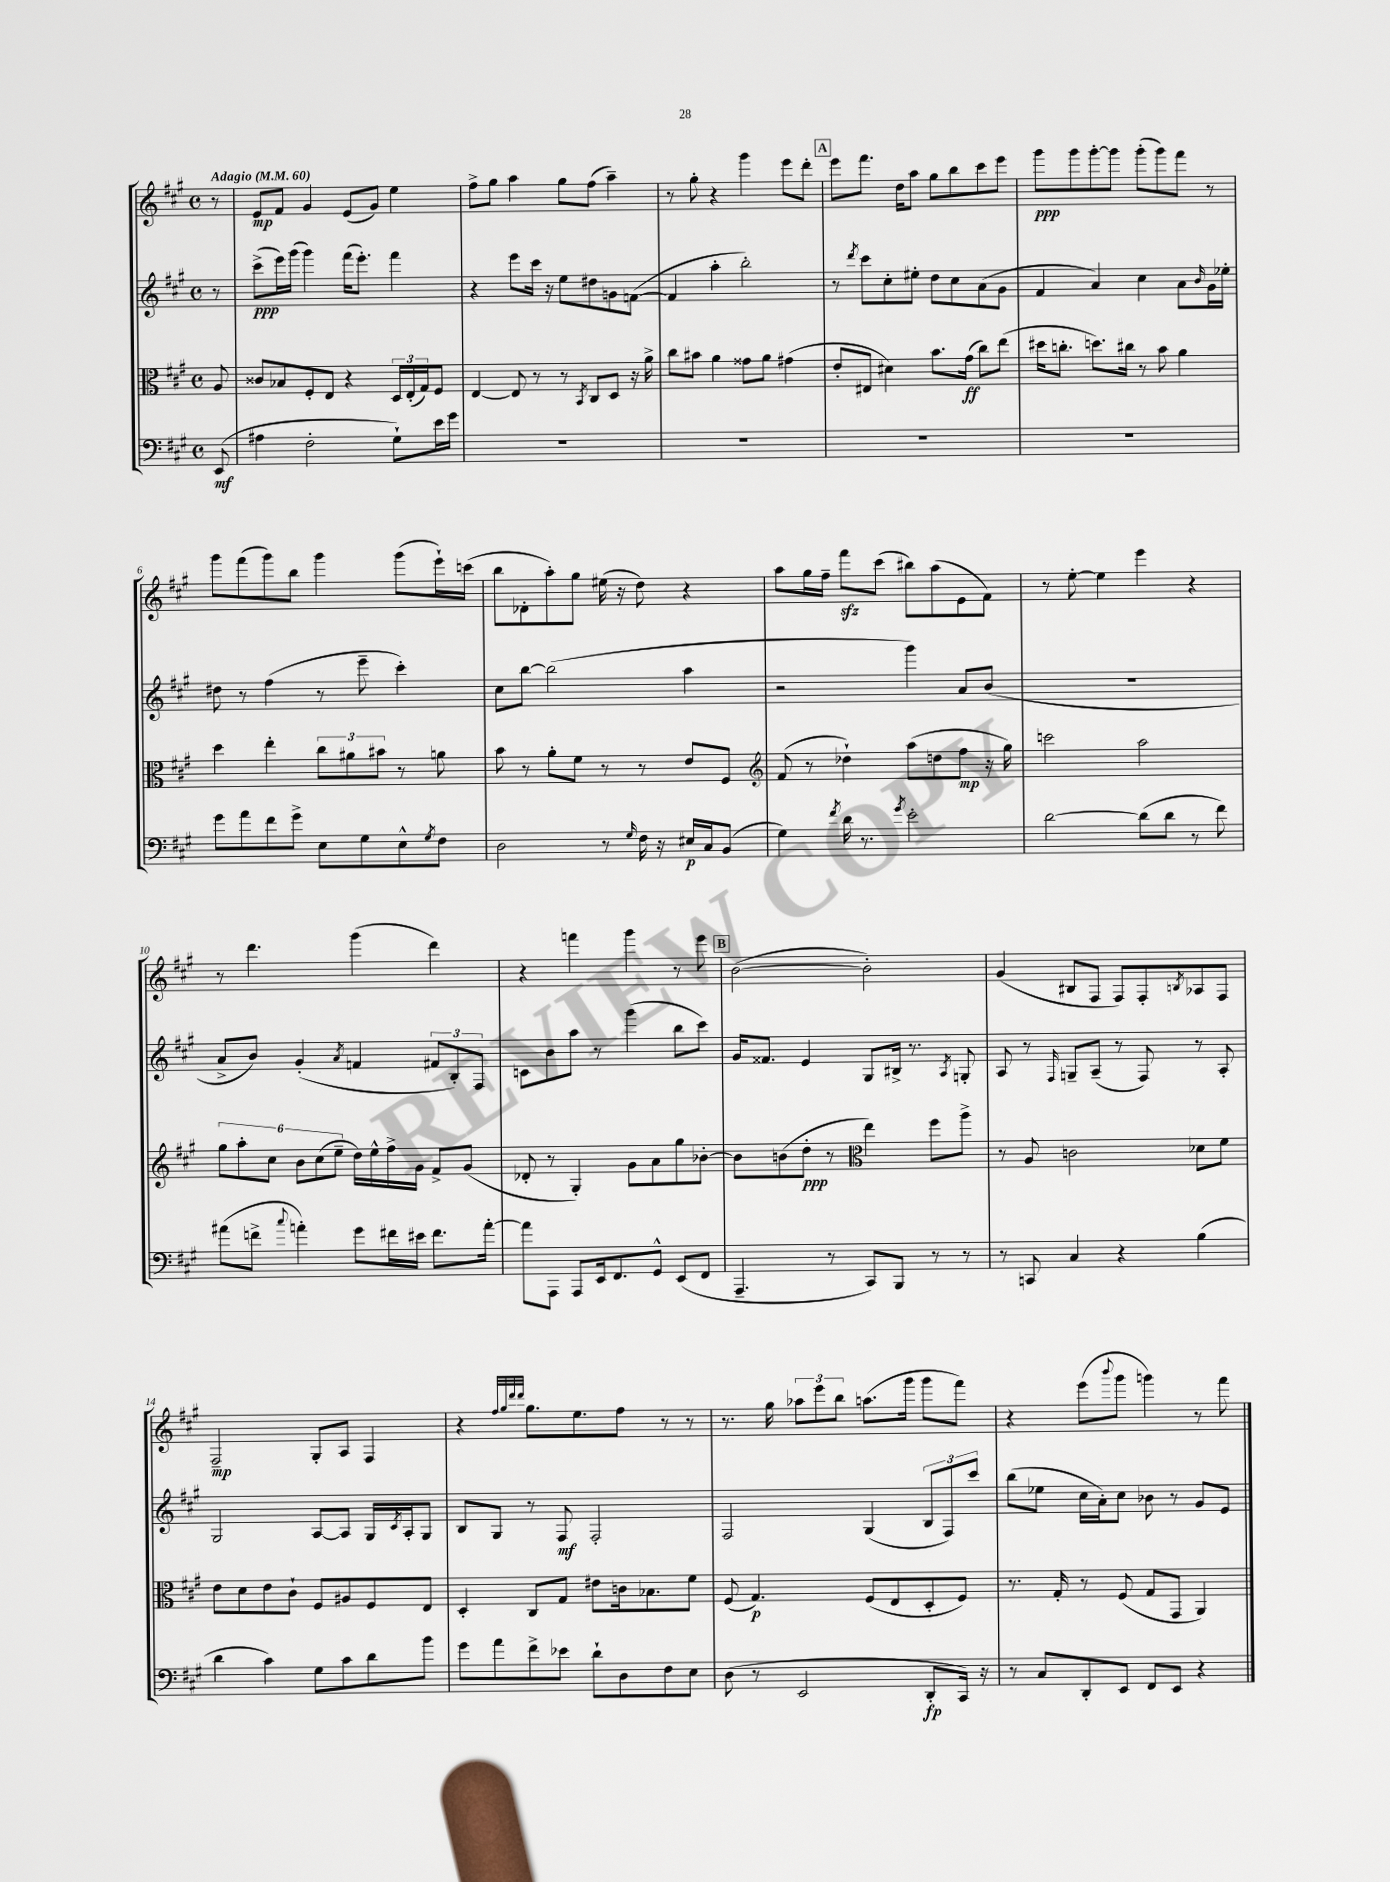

**kern	**dynam	**kern	**dynam	**kern	**dynam	**kern	**dynam
*part4	*part4	*part3	*part3	*part2	*part2	*part1	*part1
*staff4	*staff4	*staff3	*staff3	*staff2	*staff2	*staff1	*staff1
*clefF4	*	*clefC3	*	*clefG2	*	*clefG2	*
*k[f#c#g#]	*	*k[f#c#g#]	*	*k[f#c#g#]	*	*k[f#c#g#]	*
*M4/4	*	*M4/4	*	*M4/4	*	*M4/4	*
*met(c)	*	*met(c)	*	*met(c)	*	*met(c)	*
*MM60	*	*MM60	*	*MM60	*	*MM60	*
=	=	=	=	=	=	=	=
!	!	!	!	!	!	!LO:TX:a:B:t=Adagio	!
(8EE/	mf	8A/	.	8r	.	8r	.
=1	=1	=1	=1	=1	=1	=1	=1
4A#X\	.	8c##X/L	.	(8ccc#^\L	ppp	8e/L	mp
.	.	8B-X/	.	16eee\L)	.	8f#/J	.
.	.	.	.	(16ggg#\JJ	.	.	.
2F#'\	.	8F#'/	.	4ggg#\)	.	4g#/	.
.	.	8E/J	.	.	.	.	.
.	.	4r	.	(16fff#\KL	.	(8e/L	.
.	.	.	.	8.eee'\J)	.	.	.
.	.	.	.	.	.	8g#/J)	.
8G#`\L)	.	24D/LL	.	4fff#\	.	4ee\	.
.	.	(24E'/	.	.	.	.	.
.	.	24G#/J)	.	.	.	.	.
16e\L	.	8F#/J	.	.	.	.	.
16g#\JJ	.	.	.	.	.	.	.
=2	=2	=2	=2	=2	=2	=2	=2
1r	.	[4E/	.	4r	.	8ff#^\L	.
.	.	.	.	.	.	8gg#\J	.
.	.	8E/]	.	8eee\L	.	4aa\	.
.	.	8r	.	16ccc#\Jk	.	.	.
.	.	.	.	16r	.	.	.
.	.	8r	.	8ee\L	.	8gg#\L	.
.	.	8qBB/	.	.	.	.	.
.	.	8C#/L	.	8dd#X\	.	(8ff#\J	.
.	.	8D/J	.	8gn\	.	4aa~\)	.
.	.	16r	.	([8fn\J	.	.	.
.	.	16a^\	.	.	.	.	.
=3	=3	=3	=3	=3	=3	=3	=3
1r	.	8cc#\L	.	4f/]	.	8r	.
.	.	8b#X\J	.	.	.	8gg#'\	.
.	.	4a\	.	4aa'\	.	4r	.
.	.	8g##X\L	.	2bb'\)	.	4ggg#\	.
.	.	8a\J	.	.	.	.	.
.	.	(4g#X\	.	.	.	8eee\L	.
.	.	.	.	.	.	8ddd'\J	.
!!LO:REH:place=s1:t=A
=4	=4	=4	=4	=4	=4	=4	=4
1r	.	8e'/L	.	8r	.	8eee\L	.
.	.	.	.	8qddd/	.	.	.
.	.	8E#X/J	.	8ccc#\L	.	8.fff#\J	.
.	.	4d#X\)	.	8cc#'\	.	.	.
.	.	.	.	.	.	16dd\KL	.
.	.	.	.	8ee#X'\J	.	8aa\J	.
.	.	8.b\L	.	8dd\L	.	8gg#\L	.
.	.	.	.	8cc#\	.	8bb\	.
.	.	(16g#\Jk	ff	.	.	.	.
.	.	8cc#\L)	.	(8a\	.	8ccc#\	.
.	.	(8ee\J	.	8g#\J	.	8eee\J	.
=5	=5	=5	=5	=5	=5	=5	=5
1r	.	16dd#X\KL	.	4f#/	.	8ggg#\L	ppp
.	.	8.ccn'\J	.	.	.	.	.
.	.	.	.	.	.	8ggg#\	.
.	.	8.ddn\L)	.	4a/)	.	[8ggg#'\	.
.	.	.	.	.	.	8ggg#\J]	.
.	.	16cc#X\Jk	.	.	.	.	.
.	.	8r	.	4cc#\	.	(8ggg#'\L	.
.	.	8b\	.	.	.	8ggg#\)	.
.	.	4a\	.	8a\L	.	8fff#\J	.
.	.	.	.	16qqb/	.	.	.
.	.	.	.	16g#\L	.	8r	.
.	.	.	.	16ee-X'\JJ	.	.	.
!!LO:LB:g=z
=6	=6	=6	=6	=6	=6	=6	=6
8g#\L	.	4dd\	.	8dd#X\	.	8ggg#\L	.
8a\	.	.	.	8r	.	(8fff#\	.
8f#\	.	4ee'\	.	(4ff#\	.	8ggg#\)	.
8g#^\J	.	.	.	.	.	8bb\J	.
8E\L	.	12cc#\L	.	8r	.	4ggg#\	.
.	.	12a#X\	.	.	.	.	.
8G#\	.	.	.	8eee~\	.	.	.
.	.	12b#X\J	.	.	.	.	.
8E^^\	.	8r	.	4ccc#'\)	.	(8ggg#\L	.
8qG#/	.	.	.	.	.	.	.
8F#\J	.	8an\	.	.	.	16eee`\L)	.
.	.	.	.	.	.	(16cccn\JJ	.
=7	=7	=7	=7	=7	=7	=7	=7
2D\	.	8b\	.	8cc#\L	.	8bb\L	.
.	.	8r	.	[8bb\J	.	8d-X'\	.
.	.	8a'\L	.	(2bb\]	.	8aa'\)	.
.	.	8f#\J	.	.	.	8gg#\J	.
8r	.	8r	.	.	.	(16ee#X\	.
.	.	.	.	.	.	16r	.
16qqG#/	.	.	.	.	.	.	.
16F#\	.	8r	.	.	.	8dd\)	.
16r	.	.	.	.	.	.	.
16E#X/LL	p	8e/L	.	4aa\	.	4r	.
16C#/J	.	.	.	.	.	.	.
(8BB/J	.	8F#/J	.	.	.	.	.
=8	=8	=8	=8	=8	=8	=8	=8
*	*	*clefG2	*	*	*	*	*
4G#\)	.	(8f#/	.	2r	.	8aa\L	.
.	.	8r	.	.	.	16gg#\L	.
.	.	.	.	.	.	16ff#~\JJ	.
8qf#/	.	.	.	.	.	.	.
16d\	.	4dd-X`\)	.	.	.	8fff#zz\L	.
8.r	.	.	.	.	.	.	.
.	.	.	.	.	.	(8ccc#\J	.
8qg#/	.	.	.	.	.	.	.
2e'\	.	(8aa\L	.	4ggg#\)	.	8bb#X\L)	.
.	.	8ddn\	.	.	.	(8aa\	.
.	.	8ff#\J	mp	8a/L	.	8e\	.
.	.	16r	.	(8b/J	.	8f#\J)	.
.	.	16gg#\)	.	.	.	.	.
=9	=9	=9	=9	=9	=9	=9	=9
[2d\	.	2cccn\	.	1r	.	8r	.
.	.	.	.	.	.	[8ee'\	.
.	.	.	.	.	.	4ee\]	.
(8d\L]	.	2aa\	.	.	.	4eee\	.
8d\J	.	.	.	.	.	.	.
8r	.	.	.	.	.	4r	.
8f#\)	.	.	.	.	.	.	.
!!LO:LB:g=z
=10	=10	=10	=10	=10	=10	=10	=10
(8a#X\L	.	12gg#\L	.	8a^/L	.	8r	.
.	.	12aa'\	.	.	.	.	.
8fn^\J	.	.	.	8b/J)	.	4.ddd\	.
.	.	12cc#\J	.	.	.	.	.
8qqcc#/	.	.	.	.	.	.	.
4an'\)	.	12b\L	.	(4g#'/	.	.	.
.	.	(12cc#\	.	.	.	.	.
.	.	12ee~\J	.	.	.	.	.
.	.	.	.	8qa/	.	.	.
8g#\L	.	16dd\LL)	.	4fn/	.	(4ggg#\	.
.	.	16ee^^\	.	.	.	.	.
16f#X\L	.	16ff#^\	.	.	.	.	.
16e#X\JJ	.	16g#\JJ	.	.	.	.	.
8.f#\L	.	8f#^/L	.	12f#X/L	.	4ddd\)	.
.	.	.	.	12B'/)	.	.	.
.	.	(8g#/J	.	.	.	.	.
.	.	.	.	12F#/J	.	.	.
[16a'\Jk	.	.	.	.	.	.	.
=11	=11	=11	=11	=11	=11	=11	=11
8a\L]	.	8d-X'/	.	8cn\L	.	4r	.
8AAA\J	.	8r	.	8b\	.	.	.
8AAA/L	.	4G#'/)	.	8aa\J	.	4fffn\	.
16EE/k	.	.	.	8r	.	.	.
8.FF#/	.	.	.	.	.	.	.
.	.	8g#\L	.	(4ggg#\	.	4ggg#\	.
8GG#^^/J	.	8a\	.	.	.	.	.
(8EE/L	.	8gg#\	.	8bb\L	.	8r	.
8FF#/J	.	[8b-X'\J	.	8ccc#\J)	.	8eee\	.
!!LO:REH:place=s1:t=B
=12	=12	=12	=12	=12	=12	=12	=12
4.AAA~/	.	8b-\L]	.	16g#/KL	.	([2b\	.
.	.	.	.	8.f##X/J	.	.	.
.	.	(8bn\	.	.	.	.	.
.	.	8dd'\J	ppp	4e/	.	.	.
8r	.	8r	.	.	.	.	.
*	*	*clefC3	*	*	*	*	*
8CC#/L)	.	4ee\)	.	8G#/L	.	2b'\])	.
8BBB/J	.	.	.	16B#X^/Jk	.	.	.
.	.	.	.	8.r	.	.	.
8r	.	8ff#\L	.	.	.	.	.
.	.	.	.	8qA/	.	.	.
8r	.	8aa^\J	.	8Gn'/	.	.	.
=13	=13	=13	=13	=13	=13	=13	=13
8r	.	8r	.	8A/	.	(4g#/	.
8CCn/	.	8A/	.	8r	.	.	.
.	.	.	.	16qqF#/	.	.	.
4C#/	.	2cn\	.	8Gn~/L	.	8B#X/L	.
.	.	.	.	(8A~/J	.	8F#/J	.
4r	.	.	.	8r	.	8F#/L)	.
.	.	.	.	8F#/)	.	8F#'/	.
.	.	.	.	.	.	8qBn/	.
(4B\	.	8d-X\L	.	8r	.	8A-X/	.
.	.	8f#\J	.	8A'/	.	8F#/J	.
!!LO:LB:g=z
=14	=14	=14	=14	=14	=14	=14	=14
4d\	.	8e\L	.	2G#/	.	2F#~/	mp
.	.	8d\	.	.	.	.	.
4c#\)	.	8e\	.	.	.	.	.
.	.	8c#`\J	.	.	.	.	.
8G#\L	.	8F#/L	.	[8A/L	.	8G#'/L	.
8c#\	.	8A#X/	.	8A/J]	.	8A/J	.
8d\	.	8F#/	.	16G#/LL	.	4F#/	.
.	.	.	.	8qc#/	.	.	.
.	.	.	.	16A'/J	.	.	.
8b\J	.	8E/J	.	8G#/J	.	.	.
=15	=15	=15	=15	=15	=15	=15	=15
8g#\L	.	4D'/	.	8B/L	.	4r	.
8a\	.	.	.	8G#/J	.	.	.
.	.	.	.	.	.	32qqff#/LLL	.
.	.	.	.	.	.	32qqgg#/	.
.	.	.	.	.	.	32qqddd/	.
.	.	.	.	.	.	32qqddd/JJJ	.
8f#^\	.	8C#/L	.	8r	.	8.gg#\L	.
8e-X\J	.	8G#/J	.	8F#/	mf	.	.
.	.	.	.	.	.	8.ee\	.
8d`\L	.	8e#X\L	.	2F#'/	.	.	.
8D\	.	16cn\k	.	.	.	8ff#\J	.
.	.	8.B-X\	.	.	.	.	.
8F#\	.	.	.	.	.	8r	.
8E\J	.	8f#\J	.	.	.	8r	.
=16	=16	=16	=16	=16	=16	=16	=16
(8D\	.	(8F#/	.	2F#/	.	8.r	.
8r	.	4.G#/)	p	.	.	.	.
.	.	.	.	.	.	16gg#\	.
2EE/	.	.	.	.	.	12aa-X\L	.
.	.	.	.	.	.	12eee\	.
.	.	.	.	.	.	12bb\J	.
.	.	(8F#/L	.	(4G#/	.	(8.aan\L	.
.	.	8E/	.	.	.	.	.
.	.	.	.	.	.	16ggg#\Jk	.
8DD'/L	fp	8D'/	.	12B/L	.	8ggg#\L	.
.	.	.	.	12F#/)	.	.	.
16CC#/Jk)	.	8F#/J)	.	.	.	8fff#\J)	.
.	.	.	.	12ccc#/J	.	.	.
16r	.	.	.	.	.	.	.
=17	=17	=17	=17	=17	=17	=17	=17
8r	.	8.r	.	(8bb\L	.	4r	.
8C#/L	.	.	.	8ee-X\J	.	.	.
.	.	16G#'/	.	.	.	.	.
8DD'/	.	8r	.	16cc#\LL	.	(8eee\L	.
.	.	.	.	16a'\J)	.	.	.
.	.	.	.	.	.	8qqbbb/	.
8EE/J	.	(8F#/	.	8cc#\J	.	8ggg#\J	.
8FF#/L	.	8G#/L	.	8b-X\	.	4gggn\)	.
8EE/J	.	8GG#/J	.	8r	.	.	.
4r	.	4AA/)	.	8g#/L	.	8r	.
.	.	.	.	8e/J	.	8fff#\	.
==	==	==	==	==	==	==	==
*-	*-	*-	*-	*-	*-	*-	*-
